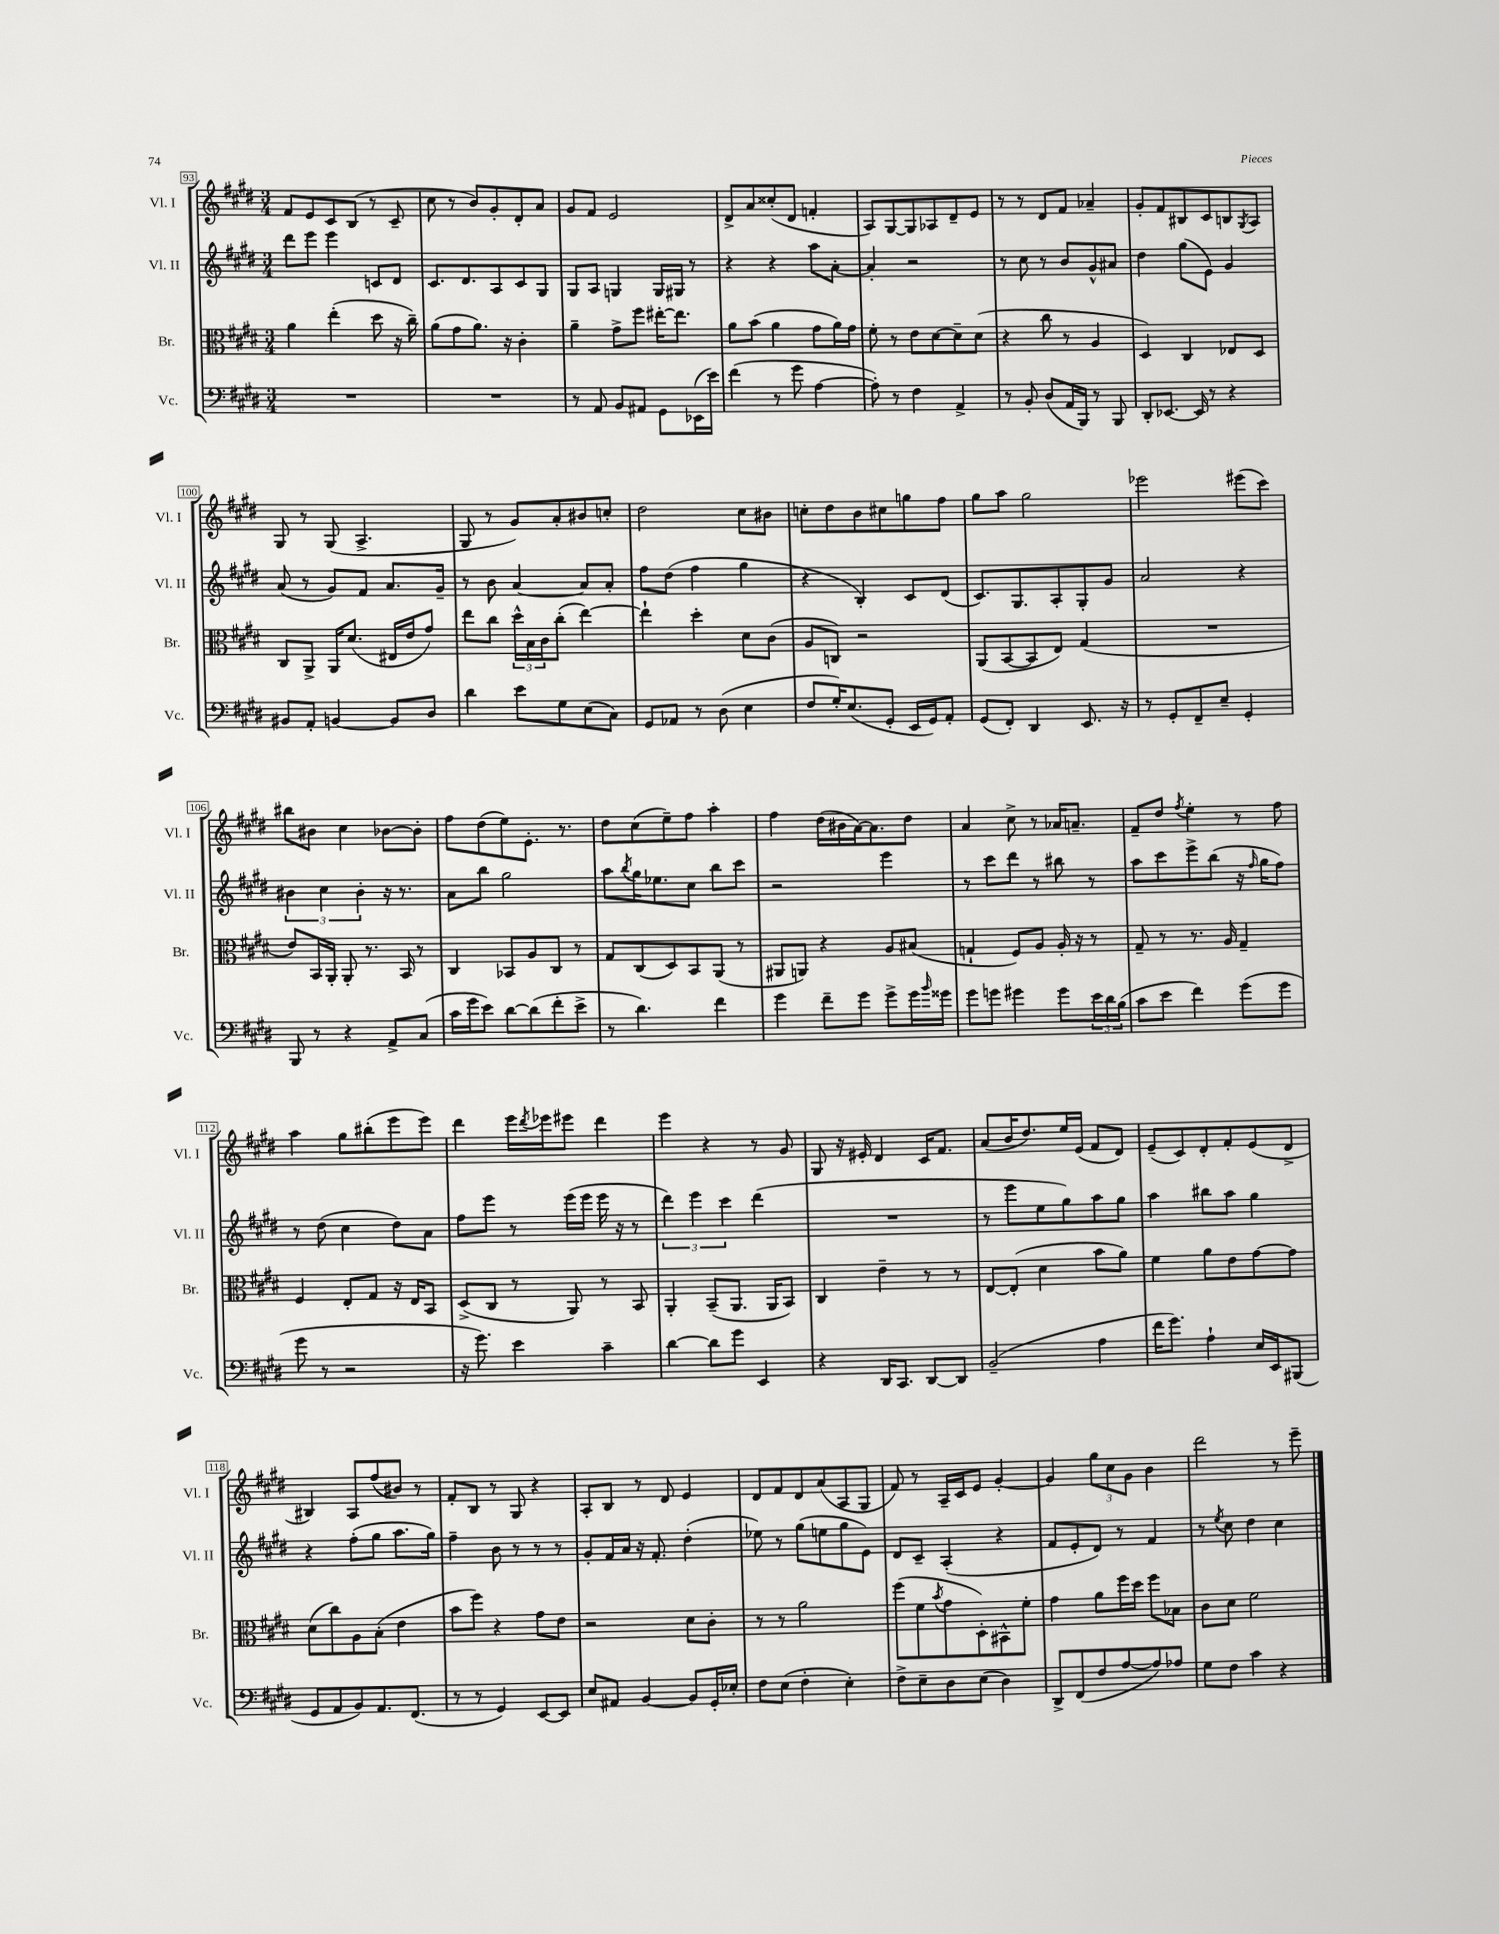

**kern	**kern	**kern	**kern
*staff4	*staff3	*staff2	*staff1
*clefF4	*clefC3	*clefG2	*clefG2
*k[f#c#g#d#]	*k[f#c#g#d#]	*k[f#c#g#d#]	*k[f#c#g#d#]
*M3/4	*M3/4	*M3/4	*M3/4
2.r	4a	8ddd#	8f#
.	.	8eee	8e
.	(4ee'	4eee	8c#
.	.	.	(8B
.	8dd#	8c	8r
.	16r	8d#	8c#~
.	16cc#~)	.	.
=	=	=	=
2.r	(8a	8.c#	8cc#
.	8g#	.	8r
.	.	8.d#	.
.	8.a)	.	8b)
.	.	8A	8g#'
.	16r	.	.
.	4c#'	8c#	8d#'
.	.	8G#	8a
=	=	=	=
8r	4a~	8G#	8g#
8AA	.	8A	8f#
8BB	8g#^	4G	2e
8AA#	8ff#	.	.
8GG#	[16ee#'	16G	.
.	8.ee#]	16G#	.
(16EE-	.	8r	.
16e)	.	.	.
=	=	=	=
(4f#	8a	4r	8d#^
.	(8b	.	8a
8r	4a	4r	(8cc##'
8g#	.	.	8d#
[4A	8g#	8aa	4f'
.	16a)	[8a'	.
.	16g#	.	.
=	=	=	=
8A'])	8f#'	4a']	8A)
8r	8r	.	[8G#
4F#	8e	2r	8G#]
.	[8d#	.	8A-
4AA^	8d#~]	.	8d#~
.	(8d#	.	8e
=	=	=	=
8r	4r	8r	8r
8BB'	.	8cc#	8r
(8D#	8cc#	8r	8d#
16AA	8r	8b	8f#
16BBB)	.	.	.
8r	4A	8g#^^	4a-~
8BBB	.	8a#	.
=	=	=	=
8DD#'	4D#)	4dd#	8g#'
[8.EE-	.	.	8f#
.	4C#	(8gg#	8B#
16EE-]	.	.	.
8r	.	8e)	8c#
4r	8E-	4g#	8B
.	.	.	8qG#
.	8D#	.	8A
=	=	=	=
8BB#	8C#	(8a	8G#
8AA'	8AA^	8r	8r
[4BB	16AA	8g#)	(8G#
.	(8.d#	.	.
.	.	8f#	4.A^
8BB]	16E#	8.a	.
.	16e	.	.
8D#	8g#)	.	.
.	.	16g#~	.
=	=	=	=
4d#	8ee	8r	8G#
.	8cc#	8b	8r
8e	24dd#^^	[4a	8g#)
.	24B	.	.
.	24c#	.	.
8G#	(8cc#'	.	8a'
(8E	[4ee)	8a]	8b#
8C#)	.	8a'	8cc'
=	=	=	=
8GG#	4ee`]	8ff#	2dd#
8AA-	.	(8dd#	.
8r	4dd#'	4ff#	.
(8D#	.	.	.
4E	8d#	4gg#	8cc#
.	(8c#	.	8b#
=	=	=	=
8F#	8A	4r	8cc'
16G#')	8C)	.	8dd#
(8.E	.	.	.
.	2r	4B')	8b
8GG#'	.	.	8cc#
16EE	.	8c#	8gg
16GG#)	.	.	.
8AA'	.	(8d#	8ff#
=	=	=	=
(8GG#	(8AA	8.c#)	8gg#
8FF#')	[8BB	.	8aa
.	.	8.G#	.
4DD#	8BB]	.	2gg#
.	8E)	8A'	.
8.EE	(4G#	8G#'	.
.	.	8g#	.
16r	.	.	.
=	=	=	=
8r	2.r	2a	2eee-
8GG#'	.	.	.
8FF#~	.	.	.
8E~	.	.	.
4GG#'	.	4r	(8eee#
.	.	.	8ccc#)
=	=	=	=
8BBB	8e)	6b#	8bb#
8r	16BB	.	8b#
.	.	6cc#	.
.	16AA'	.	.
4r	8AA'	.	4cc#
.	.	6b#'	.
.	8.r	.	.
8AA^	.	16r	[8b-
.	16BB	8.r	.
(8C#	8r	.	8b-']
=	=	=	=
16c#	4C#	8a	8ff#
16g#	.	.	.
8e)	.	8bb	(8dd#
[8d#	8BB-	2gg#	8ee)
(8d#]	8A	.	8.e'
8f#'	8C#	.	.
.	.	.	8.r
8e^	8r	.	.
=	=	=	=
8r	8G#	8aa	8dd#
.	.	8qbb	.
4.d#)	(8C#	16gg#	(8cc#
.	.	8.ee-	.
.	8D#)	.	8ee~)
.	8BB	8cc#	8ff#
4f#	(8AA	8bb	4aa'
.	8r	8ccc#	.
=	=	=	=
4g#	8AA#	2r	4ff#
.	8AA)	.	.
8f#~	4r	.	(16dd#
.	.	.	16b#
8g#	.	.	[16a)
.	.	.	8.a]
8g#^	8A	4eee	.
16g#	(8B#	.	8dd#
16qqb	.	.	.
16g##	.	.	.
=	=	=	=
8g#	4G`	8r	4a
8g	.	8ccc#	.
4g#	8F#)	8ddd#	8cc#^
.	8A	8r	8r
8g#	16A'	8bb#	16a-
.	16r	.	8.a~
24e	8r	8r	.
24d#	.	.	.
(24B	.	.	.
=	=	=	=
8c#	8G#~	8aa	8f#~
8e	8r	8ccc#	8dd#
.	.	.	8qff#
4f#)	8.r	8eee^	4ee'
.	.	(8bb	.
.	16A	.	.
(8g#	4G#~	16r	8r
.	.	16qqff#	.
.	.	16gg#	.
8g#	.	8ff#)	8ff#
=	=	=	=
8g#	4F#	8r	4aa
8r	.	(8dd#	.
2r	8E'	4cc#	8gg#
.	8G#	.	(8bb#'
.	16r	8dd#)	8eee
.	16E	.	.
.	8BB	8a	8eee)
=	=	=	=
16r	(8D#^	8ff#	4ddd#
8.g#)	.	.	.
.	8C#	8eee	.
4e	8r	8r	16eee
.	.	.	8qddd#
.	.	.	16eee-
.	8AA)	(16eee	8eee#
.	.	16eee	.
4c#~	8r	16eee	4ddd#
.	.	16r	.
.	8BB	8r	.
=	=	=	=
[4d#	4AA'	6ddd#)	4eee
.	.	6eee	.
8d#]	(8BB~	.	4r
.	.	6ccc#	.
8g#	8.AA	.	.
4EE	.	(4ddd#	8r
.	16AA	.	.
.	8BB)	.	8g#
=	=	=	=
4r	4C#	2.r	8G#
.	.	.	16r
.	.	.	16e#'
16DD#	4e~	.	4d#
8.CC#	.	.	.
[8DD#	8r	.	16c#
.	.	.	8.f#
8DD#]	8r	.	.
=	=	=	=
(2BB~	[8E	8r	(8a
.	(8E']	8eee	16b
.	.	.	8.dd#)
.	4d#	8ee	.
.	.	8gg#)	16ee
.	.	.	(16e
4A	8b	8aa	8f#
.	8a)	8gg#	8d#)
=	=	=	=
16f#	4f#	4aa	(8e~
8.g#)	.	.	.
.	.	.	8c#)
4A`	8a	8bb#	8d#'
.	8e	8aa	8f#'
16E	[8g#	4gg#	(8e
16EE	.	.	.
(8BBB#	8g#]	.	8d#^
=	=	=	=
8GG#	(8d#	4r	4B#)
8AA	8cc#)	.	.
8BB)	8A	(8ff#'	8A
8.AA	(8B'	8gg#	(8ff#
.	4e	8.aa	8b#)
(8.FF#	.	.	.
.	.	.	8r
.	.	16gg#)	.
=	=	=	=
8r	8b	4ff#~	8f#'
8r	8ff#)	.	8B
4GG#)	4r	8b	8r
.	.	8r	8G#
[8EE	8g#	8r	4r
8EE]	8e	8r	.
=	=	=	=
8E	2r	8g#'	8A'
8AA#	.	16f#	8B
.	.	16a	.
[4BB	.	16r	8r
.	.	8.f#'	.
.	.	.	8d#
8BB]	8d#	(4dd#'	4e
16GG#'	8c#'	.	.
16E-'	.	.	.
=	=	=	=
8F#	8r	8ee-)	8d#
(8E	8r	8r	8f#
4F#'	2a	(8gg#	8d#
.	.	8ee	(8a
4E')	.	8gg#	8A
.	.	8e)	8G#
=	=	=	=
8F#^	(8ff#	8d#	8f#)
8E~	8f#	8c#~	8r
.	8qb	.	.
8D#	8g#	(4A'	16A~
.	.	.	16c#
(8E	8D#')	.	8e
4D#)	8BB#^^	4r	[4g#'
.	8f#'	.	.
=	=	=	=
8DD#^	4g#	8f#	4g#]
(8FF#	.	8e'	.
8F#	8a	8d#)	12gg#
.	.	.	12cc#
[8A	16ff#	8r	.
.	.	.	12g#
.	16dd#	.	.
8A])	8ff#	4f#	4b
8A-	8B-	.	.
=	=	=	=
8G#	8c#	8r	2ddd#
.	.	8qee	.
8F#	8d#	8cc#	.
4c#	2f#	4dd#	.
4r	.	4cc#	8r
.	.	.	8eee~
==	==	==	==
*-	*-	*-	*-
